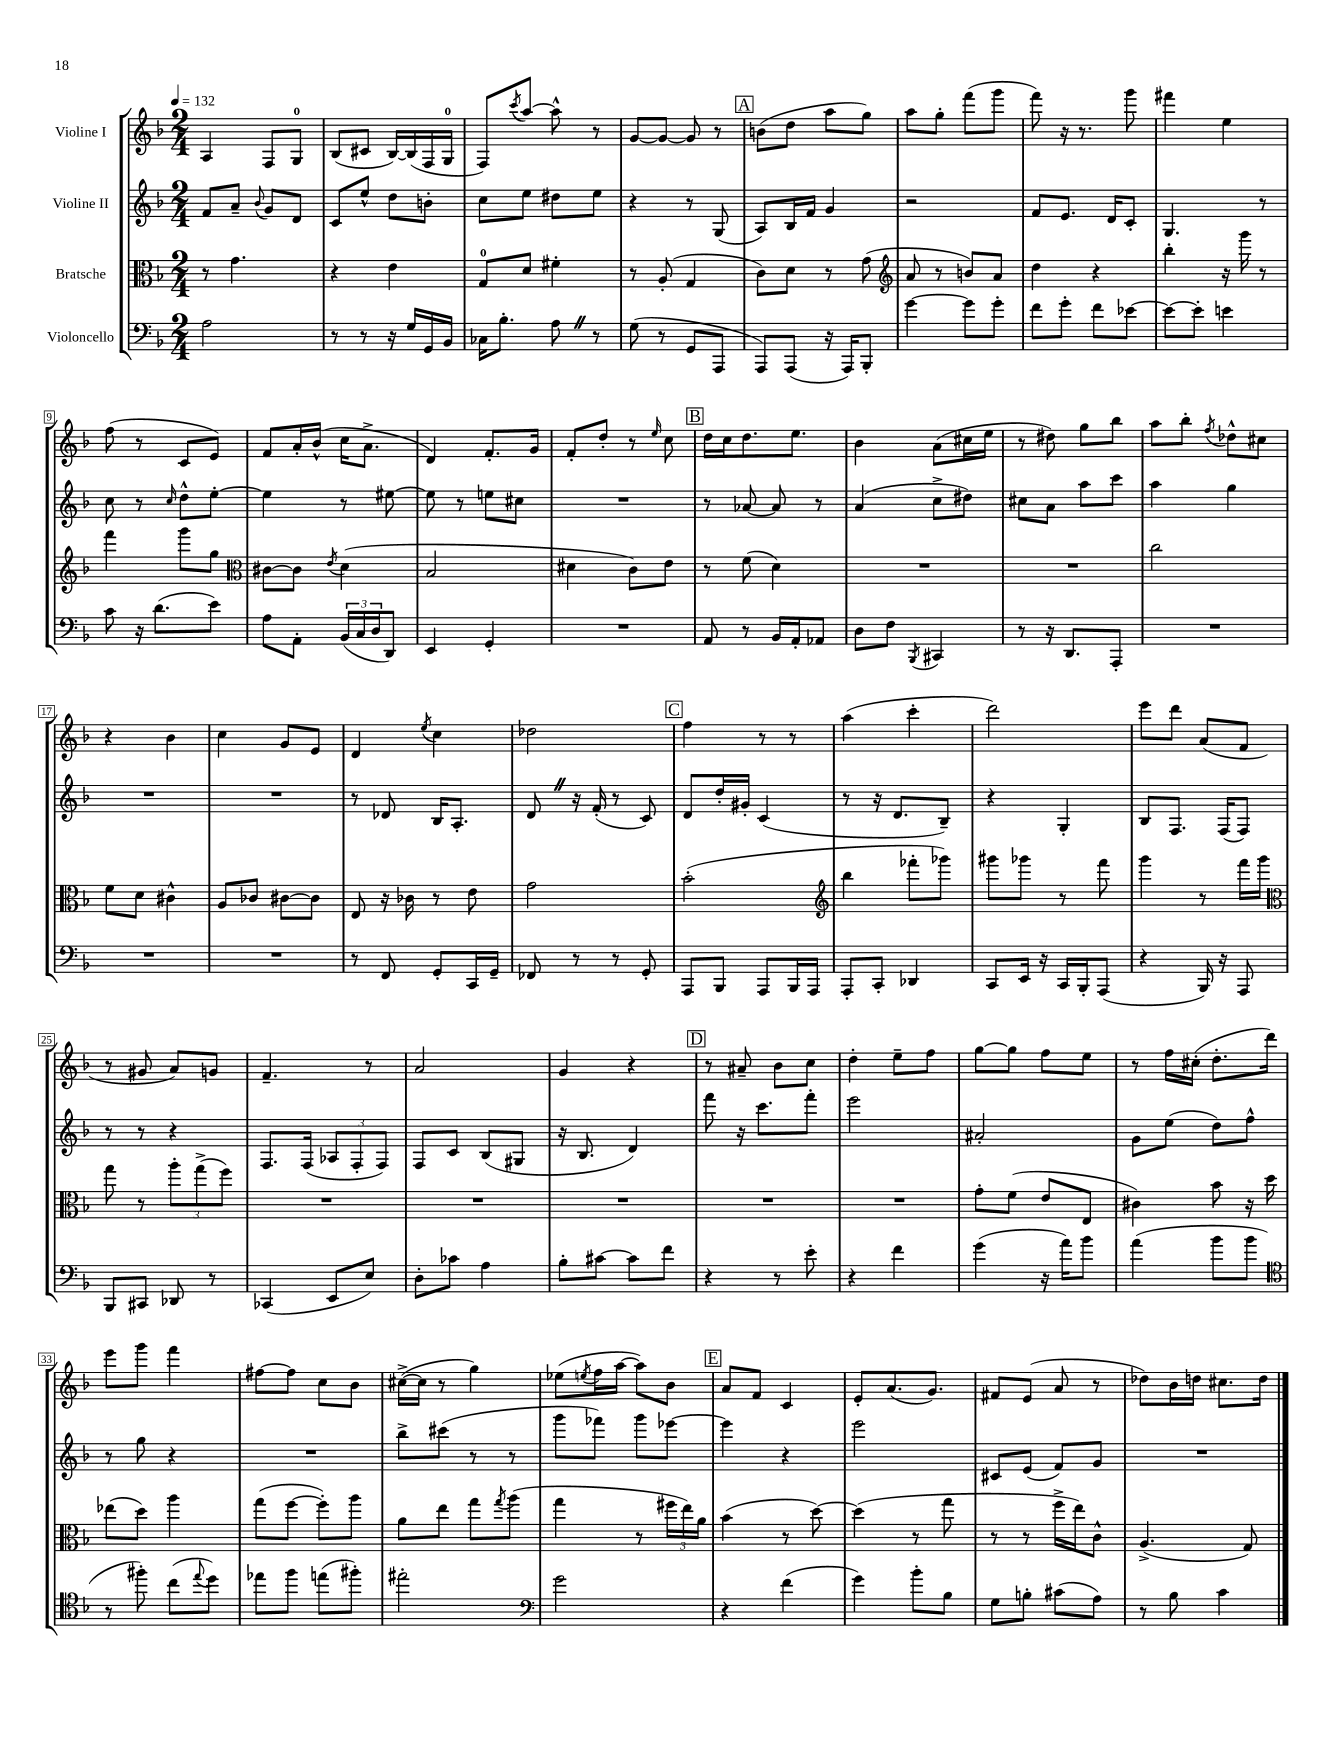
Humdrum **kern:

**kern	**kern	**kern	**kern
*part4	*part3	*part2	*part1
*staff4	*staff3	*staff2	*staff1
*I"Violoncello	*I"Bratsche	*I"Violine II	*I"Violine I
*clefF4	*clefC3	*clefG2	*clefG2
*k[b-]	*k[b-]	*k[b-]	*k[b-]
*M2/4	*M2/4	*M2/4	*M2/4
*MM132	*MM132	*MM132	*MM132
=1	=1	=1	=1
2A\	8r	8f/L	4A/
.	4.g\	8a~/J	.
.	.	8qqb-/	.
.	.	8g/L	8F/L
.	.	8d/J	8G/J
=2	=2	=2	=2
8r	4r	8c/L	(8B-/L
8r	.	8ee^^/J	8c#X/J
16r	4e\	8dd\L	[16B-/LL)
16G/LL	.	.	(16B-/]
16GG/	.	8bn'\J	16F/
16BB-/JJ	.	.	16G/JJ
=3	=3	=3	=3
16C-X\KL	8G/L	8cc\L	8F/L)
8.B-'\J	.	.	.
.	.	.	8qccc/
.	8d/J	8ee\J	[8aa/J
8AZ\	4f#X'\	8dd#X\L	8aa^^\]
8r	.	8ee\J	8r
=4	=4	=4	=4
(8G\	8r	4r	[8g/L
8r	(8A'/	.	8g/J_
8GG/L	4G/	8r	8g/]
8AAA/J	.	(8G/	8r
!!LO:REH:place=s1:t=A
=5	=5	=5	=5
8AAA/L)	8c\L)	8A/L)	(8bn\L
(8AAA/J	8d\J	16B-/L	8dd\J
.	.	16f/JJ	.
16r	8r	4g/	8aa\L
16AAA/KL)	.	.	.
8BBB-'/J	(8g\	.	8gg\J)
=6	=6	=6	=6
*	*clefG2	*	*
[4g\	8a/	2r	8aa\L
.	8r	.	8gg'\J
8g\L]	8bn/L)	.	(8fff\L
8g'\J	8a/J	.	8ggg\J
=7	=7	=7	=7
8f\L	4dd\	8f/L	8fff\)
8g'\J	.	8.e/J	16r
.	.	.	8.r
8f\L	4r	.	.
.	.	16d/KL	.
[8e-X\J	.	8c'/J	8ggg\
=8	=8	=8	=8
8e-\L_	4bb-'\	4.G/	4fff#X\
8e-'\J]	.	.	.
4en\	16r	.	4ee\
.	16ggg\	.	.
.	8r	8r	.
!!LO:LB:g=z
=9	=9	=9	=9
8c\	4fff\	8cc\	(8ff\
16r	.	8r	8r
(8.d\L	.	.	.
.	.	16qqcc/	.
.	8ggg\L	8dd^^\L	8c/L
8e\J)	8gg\J	[8ee'\J	8e/J)
=10	=10	=10	=10
*	*clefC3	*	*
8A\L	[8c#X\L	4ee\]	8f/L
8AA'\J	8c#\J]	.	16a'/L
.	.	.	(16b-^^/JJ
.	8qe/	.	.
(24BB-/LL	(4d\	8r	16cc\KL
24C/	.	.	.
.	.	.	8.a^\J
24D/J	.	.	.
8DD/J)	.	[8ee#X\	.
=11	=11	=11	=11
4EE/	2B-/	8ee#\]	4d/)
.	.	8r	.
4GG'/	.	8een\L	8.f'/L
.	.	8cc#X\J	.
.	.	.	16g/Jk
=12	=12	=12	=12
2r	4d#X\	2r	8f'/L
.	.	.	8dd'/J
.	8c\L)	.	8r
.	.	.	16qqee/
.	8e\J	.	8cc\
!!LO:REH:place=s1:t=B
=13	=13	=13	=13
8AA/	8r	8r	16dd\LL
.	.	.	16cc\J
8r	(8f\	[8a-X/	8.dd\
16BB-/LL	4d\)	8a-/]	.
16AA'/J	.	.	8.ee\J
8AA-X/J	.	8r	.
=14	=14	=14	=14
8D\L	2r	(4a/	4b-\
8F\J	.	.	.
8qBBB-/	.	.	.
4CC#X/	.	8cc^\L	(8a\L
.	.	8dd#X\J)	16cc#X\L
.	.	.	16ee\JJ
=15	=15	=15	=15
8r	2r	8cc#X\L	8r
16r	.	8a\J	8dd#X\)
8.DD/L	.	.	.
.	.	8aa\L	8gg\L
8AAA'/J	.	8ccc\J	8bb-\J
=16	=16	=16	=16
2r	2cc\	4aa\	8aa\L
.	.	.	8bb-'\J
.	.	.	8qff/
.	.	4gg\	8dd-X^^\L
.	.	.	8cc#X\J
!!LO:LB:g=z
=17	=17	=17	=17
2r	8f\L	2r	4r
.	8d\J	.	.
.	4c#X^^\	.	4b-\
=18	=18	=18	=18
2r	8A/L	2r	4cc\
.	8c-X/J	.	.
.	[8c#X\L	.	8g/L
.	8c#\J]	.	8e/J
=19	=19	=19	=19
8r	8E/	8r	4d/
8FF/	16r	8d-X/	.
.	16c-X\	.	.
.	.	.	8qee/
8GG'/L	8r	16B-/KL	4cc\
.	.	8.A'/J	.
16CC/L	8e\	.	.
16GG~/JJ	.	.	.
=20	=20	=20	=20
8FF-X/	2g\	8dZ/	2dd-X\
8r	.	16r	.
.	.	(16f'/	.
8r	.	8r	.
8GG'/	.	8c/)	.
!!LO:REH:place=s1:t=C
=21	=21	=21	=21
8AAA/L	(2b-'\	8d/L	4ff\
8BBB-/J	.	16dd'/L	.
.	.	16g#X'/JJ	.
8AAA/L	.	(4c/	8r
16BBB-/L	.	.	8r
16AAA/JJ	.	.	.
=22	=22	=22	=22
*	*clefG2	*	*
8AAA'/L	4bb-\	8r	(4aa\
8CC'/J	.	16r	.
.	.	8.d/L	.
4DD-X/	8fff-X'\L	.	4ccc'\
.	8ggg-X\J)	8B-~/J)	.
=23	=23	=23	=23
8CC/L	8ggg#X\L	4r	2ddd\)
16EE/Jk	8ggg-X\J	.	.
16r	.	.	.
16CC/LL	8r	4G'/	.
16BBB-'/J	.	.	.
(8AAA/J	8fff\	.	.
=24	=24	=24	=24
4r	4ggg\	8B-/L	8eee\L
.	.	8.F/J	8ddd\J
16BBB-/)	8r	.	(8a/L
16r	.	(16F/KL	.
8AAA/	16fff\LL	8F/J)	8f/J
.	16ggg\JJ	.	.
!!LO:LB:g=z
=25	=25	=25	=25
*	*clefC3	*	*
8BBB-/L	8gg\	8r	8r
8CC#X/J	8r	8r	8g#X/
8DD-X/	12aa'\L	4r	8a/L)
.	(12gg^\	.	.
8r	.	.	8gn/J
.	12ff\J)	.	.
=26	=26	=26	=26
(4CC-X/	2r	8.F/L	4.f~/
.	.	(16F/Jk	.
8EE/L	.	12A-X/L	.
.	.	12F'/	.
8E/J)	.	.	8r
.	.	12F/J)	.
=27	=27	=27	=27
8D'\L	2r	8F/L	2a/
8c-X\J	.	8c/J	.
4A\	.	(8B-/L	.
.	.	8G#X/J	.
=28	=28	=28	=28
8B-'\L	2r	16r	4g/
.	.	8.B-/	.
[8c#X\J	.	.	.
8c#\L]	.	4d/)	4r
8f\J	.	.	.
!!LO:REH:place=s1:t=D
=29	=29	=29	=29
4r	2r	8fff\	8r
.	.	16r	8a#X~/
.	.	8.ccc\L	.
8r	.	.	8b-\L
8e'\	.	8fff'\J	8cc\J
=30	=30	=30	=30
4r	2r	2eee\	4dd'\
4f\	.	.	8ee~\L
.	.	.	8ff\J
=31	=31	=31	=31
(4g\	8g'\L	2a#X'/	[8gg\L
.	(8f\J	.	8gg\J]
16r	8e/L	.	8ff\L
16a\KL)	.	.	.
8b-\J	8E/J	.	8ee\J
=32	=32	=32	=32
(4a\	4c#X\)	8g\L	8r
.	.	(8ee\J	16ff\LL
.	.	.	(16cc#X'\JJ
8b-\L	8b-\	8dd\L)	8.dd'\L
8b-\J	16r	8ff^^\J	.
.	16dd\	.	16ddd\Jk)
!!LO:LB:g=z
=33	=33	=33	=33
*clefC4	*	*	*
8r	(8ee-X\L	8r	8eee\L
8ff#X'\)	8dd\J)	8gg\	8ggg\J
(8cc\L	4aa\	4r	4fff\
8qqee/	.	.	.
8dd\J)	.	.	.
=34	=34	=34	=34
8ee-X\L	(8gg\L	2r	[8ff#X\L
8ff\J	[8ff\J	.	8ff#\J]
(8een\L	8ff'\L])	.	8cc\L
8ff#X'\J)	8aa\J	.	8b-\J
=35	=35	=35	=35
2ee#X'\	8a\L	8bb-^\L	([16cc#X^\LL
.	.	.	16cc#\JJ]
.	8ee\J	(8ccc#X\J	8r
.	8gg\L	8r	4gg\)
.	8qgg/	.	.
.	(8aa\J	8r	.
=36	=36	=36	=36
*clefF4	*	*	*
2g\	4gg\	8ggg\L	(8ee-X\L
.	.	.	8qeen/
.	.	8fff-X\J)	16ff\L
.	.	.	[16aa\JJ
.	8r	8ggg\L	8aa\L])
.	24ff#X\LL	[8eee-X\J	8b-\J
.	24ee\)	.	.
.	24a\JJ	.	.
!!LO:REH:place=s1:t=E
=37	=37	=37	=37
4r	(4b-\	4eee-\]	8a/L
.	.	.	8f/J
(4f\	8r	4r	4c/
.	[8dd\)	.	.
=38	=38	=38	=38
4g\)	(4dd\]	2eee\	8e'/L
.	.	.	(8.a/
8b-'\L	8r	.	.
.	.	.	8.g/J)
8B-\J	8gg\	.	.
=39	=39	=39	=39
8G\L	8r	8c#X/L	8f#X/L
8Bn'\J	8r	(8e/J	(8e/J
(8c#X\L	16ff^\LL	8f/L)	8a/
.	16ee\J)	.	.
8A\J)	8c^^\J	8g/J	8r
=40	=40	=40	=40
8r	(4.A^/	2r	8dd-X\L)
8B-\	.	.	16b-\L
.	.	.	16ddn\JJ
4c\	.	.	8.cc#X\L
.	8G/)	.	.
.	.	.	16dd\Jk
==	==	==	==
*-	*-	*-	*-
